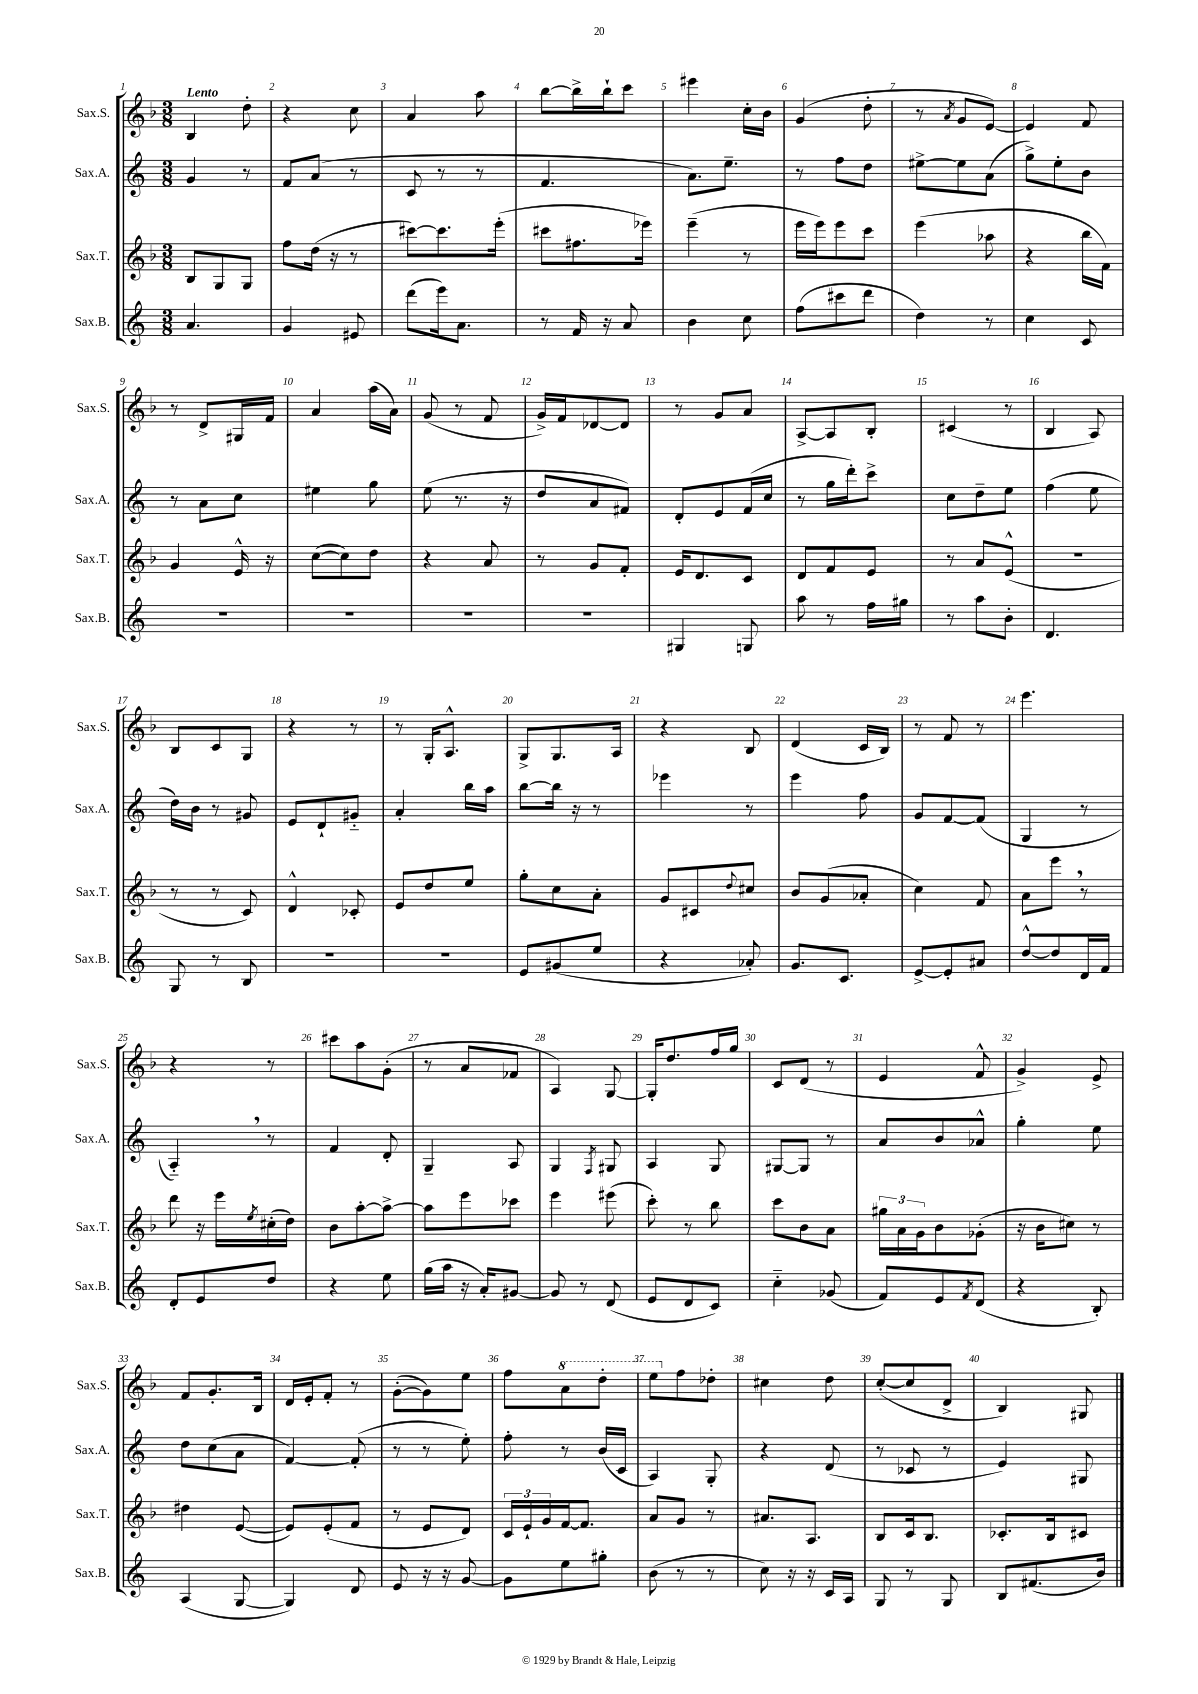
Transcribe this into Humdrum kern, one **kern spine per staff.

**kern	**kern	**kern	**kern
*staff4	*staff3	*staff2	*staff1
*clefG2	*clefG2	*clefG2	*clefG2
*k[]	*k[b-]	*k[]	*k[b-]
*M3/8	*M3/8	*M3/8	*M3/8
4.a	8B-	4g	4B-
.	8G	.	.
.	8G	8r	8dd'
=	=	=	=
4g	8ff	8f	4r
.	(16dd	(8a	.
.	16r	.	.
8e#	8r	8r	8cc
=	=	=	=
(8ddd	[8ccc#)	8c	4a
16eee)	8.ccc#]	8r	.
8.a	.	.	.
.	.	8r	8aa
.	(16eee'	.	.
=	=	=	=
8r	8ccc#	4.f	[8bb-
16f	8.ff#	.	16bb-^]
16r	.	.	16bb-`
8a	.	.	8ccc
.	16eee-)	.	.
=	=	=	=
4b	(4eee~	8.a)	4eee#
.	.	8.ee~	.
8cc	8r	.	16cc'
.	.	.	16b-
=	=	=	=
(8ff	16eee	8r	(4g
.	16eee)	.	.
8ccc#	8eee	8ff	.
8ddd	8ccc	8dd	8dd'
=	=	=	=
4dd)	(4eee	[8ee#^	8r
.	.	.	8qa
.	.	8ee#]	8g
8r	8aa-	(8a	[8e)
=	=	=	=
4cc	4r	8gg^)	4e]
.	.	8ee'	.
8c	16bb-	8b	8f
.	16f)	.	.
=	=	=	=
4.r	4g	8r	8r
.	.	8a	8d^
.	16e^^	8cc	16G#
.	16r	.	16f
=	=	=	=
4.r	([8cc	4ee#	4a
.	8cc])	.	.
.	8dd	8gg	(16aa
.	.	.	16a)
=	=	=	=
4.r	4r	(8ee	(8g
.	.	8.r	8r
.	8a	.	8f
.	.	16r	.
=	=	=	=
4.r	8r	8dd	16g^)
.	.	.	16f
.	8g	8a	[8d-
.	8f'	8f#)	8d-]
=	=	=	=
4G#	16e	8d'	8r
.	8.d	.	.
.	.	8e	8g
8G	8c	(16f	8a
.	.	16cc	.
=	=	=	=
8aa	8d	8r	[8A^
8r	8f	16gg	8A]
.	.	16ddd')	.
16ff	8e	8ccc^	8B-'
16gg#	.	.	.
=	=	=	=
8r	8r	8cc	(4c#
8aa	8a	8dd~	.
8b'	(8e^^	8ee	8r
=	=	=	=
4.d	4.r	(4ff	4B-
.	.	8ee	8A)
=	=	=	=
8G	8r	16dd)	8B-
.	.	16b	.
8r	8r	8r	8c
8B	8c)	8g#	8G
=	=	=	=
4.r	4d^^	8e	4r
.	.	8d`	.
.	8c-'	8g#'~	8r
=	=	=	=
4.r	8e	4a'	8r
.	8dd	.	16G'
.	.	.	8.A^^
.	8ee	16bb	.
.	.	16aa	.
=	=	=	=
8e	8gg'	[8bb	8G^
(8g#	8cc	16bb]	8.G
.	.	16r	.
8ee	8a'	8r	.
.	.	.	16A
=	=	=	=
4r	8g	4eee-	4r
.	8c#	.	.
.	8qqdd	.	.
8a-')	8cc#	8r	8B-
=	=	=	=
8.g	8b-	4eee	(4d
.	(8g	.	.
8.c	.	.	.
.	8a-'	8ff	16c
.	.	.	16B-)
=	=	=	=
[8e^	4cc)	8g	8r
8e']	.	[8f	8f
8a#	8f	(8f]	8r
=	=	=	=
[8dd^^	8a	4G	4.eee
8dd]	8eee	.	.
16d	8r	8r	.
16f	.	.	.
=	=	=	=
8d'	8ddd	4A'~)	4r
8e	16r	.	.
.	16eee	.	.
.	8qee	.	.
8dd	(16cc#'	8r	8r
.	16dd)	.	.
=	=	=	=
4r	8b-	4f	8ccc#
.	[8aa'	.	8aa
8ee	8aa^_	8d'	(8g'
=	=	=	=
(16gg	8aa]	4G~	8r
16aa	.	.	.
16r	8eee	.	8a
16a')	.	.	.
[8g#	8ccc-	8A	8f-
=	=	=	=
8g#]	4eee	4G	4A)
8r	.	.	.
.	.	8qF	.
(8d	(8eee#	8G#	[8G
=	=	=	=
8e	8ccc')	4A	16G']
.	.	.	8.dd
8d	8r	.	.
8c)	8bb-	8G	16ff
.	.	.	16gg
=	=	=	=
4cc'~	8ccc	[8G#	8c
.	8b-	8G#]	(8d
(8g-	8a	8r	8r
=	=	=	=
8f)	24gg#	8a	4e
.	24a	.	.
.	24g	.	.
8e	8b-	8b	.
8qf	.	.	.
(8d	(8g-'	8a-^^	8f^^
=	=	=	=
4r	16r	4gg'	4g^)
.	16b-	.	.
.	8cc#)	.	.
8B')	8r	8ee	8e^
=	=	=	=
(4A	4dd#	8dd	8f
.	.	(8cc	8.g'
[8G	([8e	8a	.
.	.	.	16B-
=	=	=	=
4G])	8e])	[4f)	16d
.	.	.	16e'
.	(8e'	.	8f'
8d	8f	(8f']	8r
=	=	=	=
8e	8r	8r	([8g'
16r	8e	8r	8g])
16r	.	.	.
[8g	8d)	8ee')	8ee
=	=	=	=
8g]	24c	8ff'	8ff
.	24e`	.	.
.	24g	.	.
8ee	[16f	8r	8aa
.	8.f]	.	.
8gg#'	.	(16b	8ddd'
.	.	16c	.
=	=	=	=
(8b	8a	4A)	8eee
8r	8g	.	8ff
8r	8r	8G'	8dd-'
=	=	=	=
8cc)	8.a#	4r	4cc#
16r	.	.	.
16r	8.A	.	.
16c	.	(8d	8dd
16A	.	.	.
=	=	=	=
8G	8B-	8r	([8cc'
8r	16c	8c-	8cc]
.	8.B-	.	.
8G	.	8r	8d^
=	=	=	=
8B	8.c-'	4e)	4B-)
(8.f#	.	.	.
.	16B-	.	.
.	8c#	8G#	8G#
16b)	.	.	.
==	==	==	==
*-	*-	*-	*-
